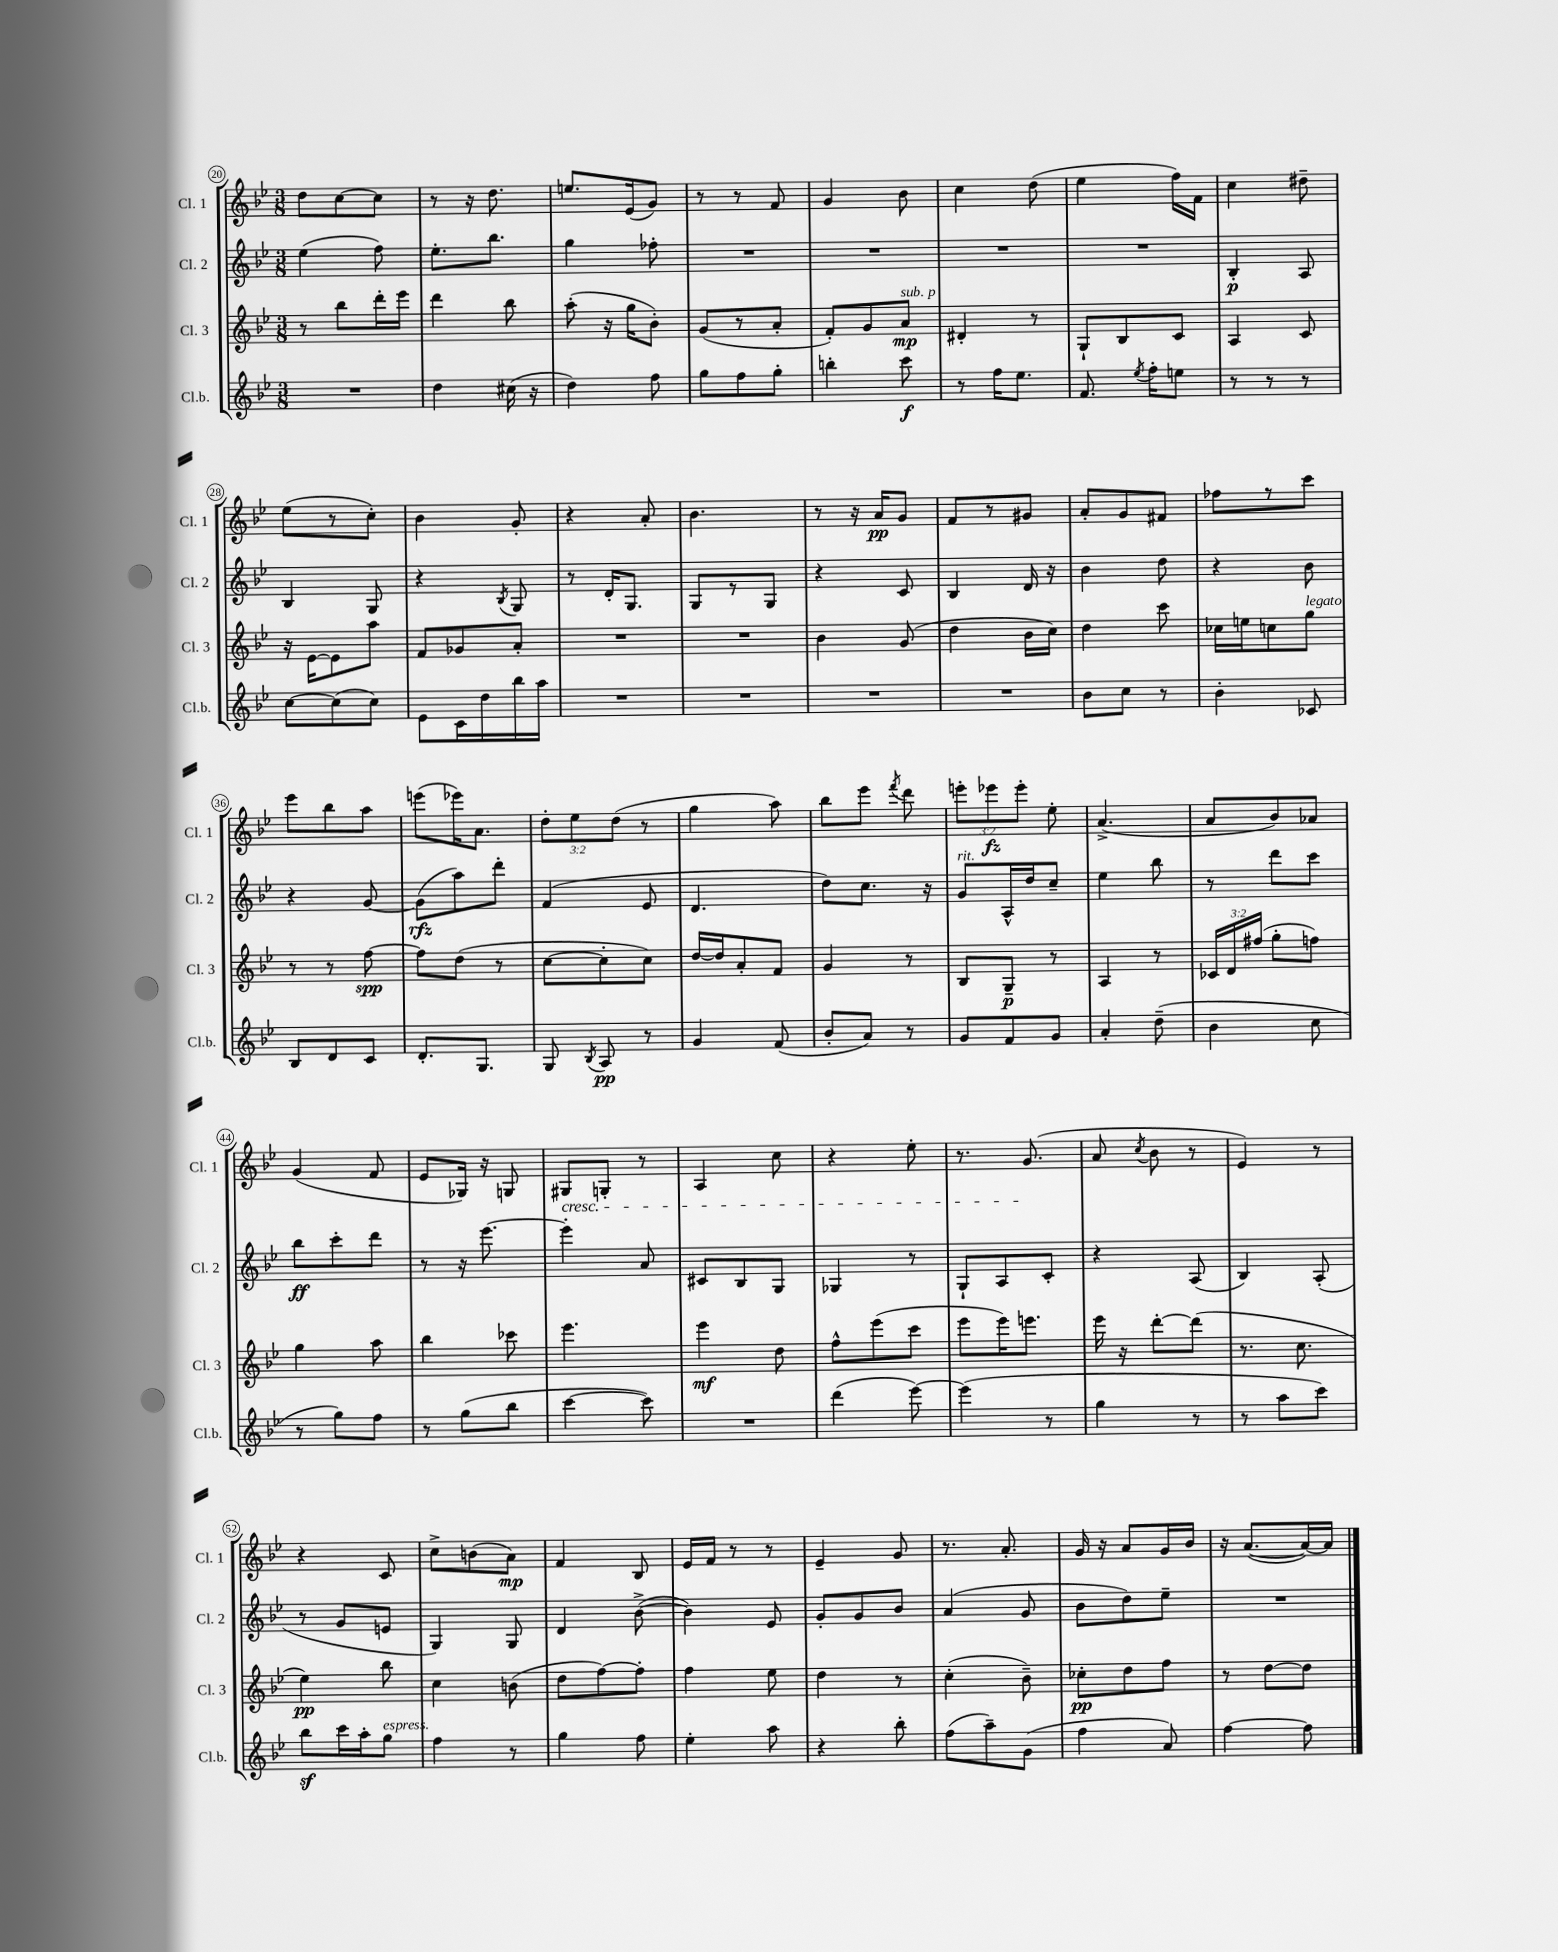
<<
\new StaffGroup <<
\new Staff = "s0" \with { instrumentName = "Cl. 1" shortInstrumentName = "Cl. 1" } {
    \clef treble \key bes \major \numericTimeSignature \time 3/8 \override Staff.TupletNumber.text = #tuplet-number::calc-fraction-text
    \autoBeamOff d''8[ c''8~ c''8] |
    r8 r16 d''8. |
    e''8.[ ees'16( g'8]) |
    r8 r8 f'8 |
    g'4 bes'8 |
    c''4 d''8( |
    ees''4 f''16[) f'16] |
    c''4 dis''8-- |
    ees''8[( r8 c''8]-.) |
    bes'4 g'8-. |
    r4 a'8-. |
    bes'4. |
    r8 r16 a'16[\pp g'8] |
    f'8[ r8 gis'8] |
    a'8[-. g'8 fis'8] |
    fes''8[ r8 c'''8] |
    ees'''8[ bes''8 a''8] |
    e'''8[( ees'''16) a'8.] |
    \tuplet 3/2 { d''8[-. ees''8 d''8]( } r8 |
    g''4 a''8) |
    bes''8[ ees'''8] \acciaccatura { f'''8 } d'''8 |
    \tuplet 3/2 { e'''8[-. ees'''8\fz ees'''8]-. } ees''8-. |
    a'4.->( |
    a'8[ bes'8) aes'8] |
    g'4( f'8 |
    ees'8[ ges16]) r16 g8 |
    gis8[\cresc g8]-. r8 |
    a4 c''8 |
    r4 ees''8-. |
    r8. g'8.\!( |
    a'8 \acciaccatura { c''8 } bes'8 r8 |
    ees'4) r8 |
    r4 c'8 |
    c''8[-> b'8( a'8]\mp) |
    f'4 bes8 |
    ees'16[ f'16] r8 r8 |
    ees'4-- g'8 |
    r8. a'8.-. |
    g'16 r16 a'8[ g'16 bes'16] |
    r16 a'8.[~( a'16~) a'16] \bar "|." |
}
\new Staff = "s1" \with { instrumentName = "Cl. 2" shortInstrumentName = "Cl. 2" } {
    \clef treble \key bes \major \numericTimeSignature \time 3/8
    \autoBeamOff ees''4( f''8) |
    ees''8.[-. bes''8.] |
    g''4 fes''8-. |
    R4. |
    R4. |
    R4. |
    R4. |
    bes4-.\p a8 |
    bes4 g8 |
    r4 \acciaccatura { bes8 } g8 |
    r8 d'16[-. g8.] |
    g8[ r8 g8] |
    r4 c'8 |
    bes4 d'16 r16 |
    bes'4 d''8 |
    r4 bes'8 |
    r4 g'8~ |
    g'8[\rfz( a''8) d'''8]-. |
    f'4( ees'8 |
    d'4. |
    d''8[) c''8.] r16 |
    g'8[^\markup { \italic "rit." } a16-^ d''16 c''8]-- |
    ees''4 bes''8 |
    r8 d'''8[ c'''8] |
    bes''8[\ff c'''8-. d'''8] |
    r8 r16 ees'''8.~ |
    ees'''4-. a'8 |
    cis'8[ bes8 g8] |
    ges4 r8 |
    g8[-! a8 c'8]-. |
    r4 a8( |
    bes4) a8-.( |
    r8 g'8[ e'8] |
    g4) g8 |
    d'4 bes'8~->( |
    bes'4) ees'8 |
    g'8[-. g'8 bes'8] |
    a'4( g'8 |
    bes'8[ d''8) ees''8]-- |
    R4. \bar "|." |
}
\new Staff = "s2" \with { instrumentName = "Cl. 3" shortInstrumentName = "Cl. 3" } {
    \clef treble \key bes \major \numericTimeSignature \time 3/8 \override Staff.TupletNumber.text = #tuplet-number::calc-fraction-text
    \autoBeamOff r8 bes''8[ d'''16-. ees'''16] |
    d'''4 bes''8 |
    a''8-.( r16 g''16[ bes'8]-.) |
    g'8[( r8 a'8]-. |
    f'8[-.) g'8 a'8]\mp^\markup { \italic "sub. p" } |
    dis'4-. r8 |
    g8[-! bes8 c'8] |
    a4 c'8 |
    r16 ees'16[~ ees'8 a''8] |
    f'8[ ges'8 a'8]-. |
    R4. |
    R4. |
    bes'4 g'8( |
    d''4 bes'16[ c''16]) |
    d''4 c'''8 |
    ces''16[ e''16 c''8 g''8]^\markup { \italic "legato" } |
    r8 r8 f''8~\spp |
    f''8[ d''8]( r8 |
    c''8[~ c''8-. c''8]) |
    d''16[~ d''16 a'8-. f'8] |
    g'4 r8 |
    bes8[ g8]--\p r8 |
    a4 r8 |
    \tuplet 3/2 { ces'16[ d'16 fis''16]( } g''8[-. f''8]) |
    g''4 a''8 |
    bes''4 ces'''8 |
    ees'''4. |
    ees'''4\mf d''8 |
    f''8[-^ ees'''8( c'''8] |
    ees'''8[ ees'''16) e'''8.] |
    ees'''16 r16 d'''8[~-. d'''8]( |
    r8. c''8. |
    ees''4\pp) bes''8 |
    c''4 b'8( |
    d''8[ f''8~) f''8]-. |
    f''4 ees''8 |
    d''4 r8 |
    c''4-.( bes'8--) |
    ces''8[-.\pp d''8 f''8] |
    r8 d''8[~ d''8] \bar "|." |
}
\new Staff = "s3" \with { instrumentName = "Cl.b." shortInstrumentName = "Cl.b." } {
    \clef treble \key bes \major \numericTimeSignature \time 3/8
    \autoBeamOff R4. |
    d''4 cis''16( r16 |
    d''4) f''8 |
    g''8[ f''8 g''8]-. |
    b''4-. c'''8\f |
    r8 f''16[ ees''8.] |
    f'8. \acciaccatura { ees''8 } f''16[-. e''8] |
    r8 r8 r8 |
    c''8[~ c''8( c''8]) |
    ees'8[ c'16 d''16 bes''16 a''16] |
    R4. |
    R4. |
    R4. |
    R4. |
    bes'8[ c''8] r8 |
    bes'4-. ces'8 |
    bes8[ d'8 c'8] |
    d'8.[-. g8.] |
    g8 \acciaccatura { bes8 } a8\pp r8 |
    g'4 f'8( |
    bes'8[-. a'8]) r8 |
    g'8[ f'8 g'8] |
    a'4-. d''8--( |
    bes'4 c''8 |
    r8 g''8[) f''8] |
    r8 g''8[( bes''8] |
    c'''4~ c'''8) |
    R4. |
    d'''4( ees'''8~) |
    ees'''4( r8 |
    g''4 r8 |
    r8 a''8[ c'''8]) |
    bes''8[\sf c'''16 a''16-. g''8]^\markup { \italic "espress." } |
    f''4 r8 |
    g''4 f''8 |
    ees''4-. a''8 |
    r4 bes''8-. |
    f''8[( a''8--) g'8]( |
    f''4 a'8) |
    f''4~ f''8 \bar "|." |
}
>>
>>
\layout { \context { \Score currentBarNumber = #20 \override BarNumber.stencil = #(make-stencil-circler 0.1 0.3 ly:text-interface::print) } }
